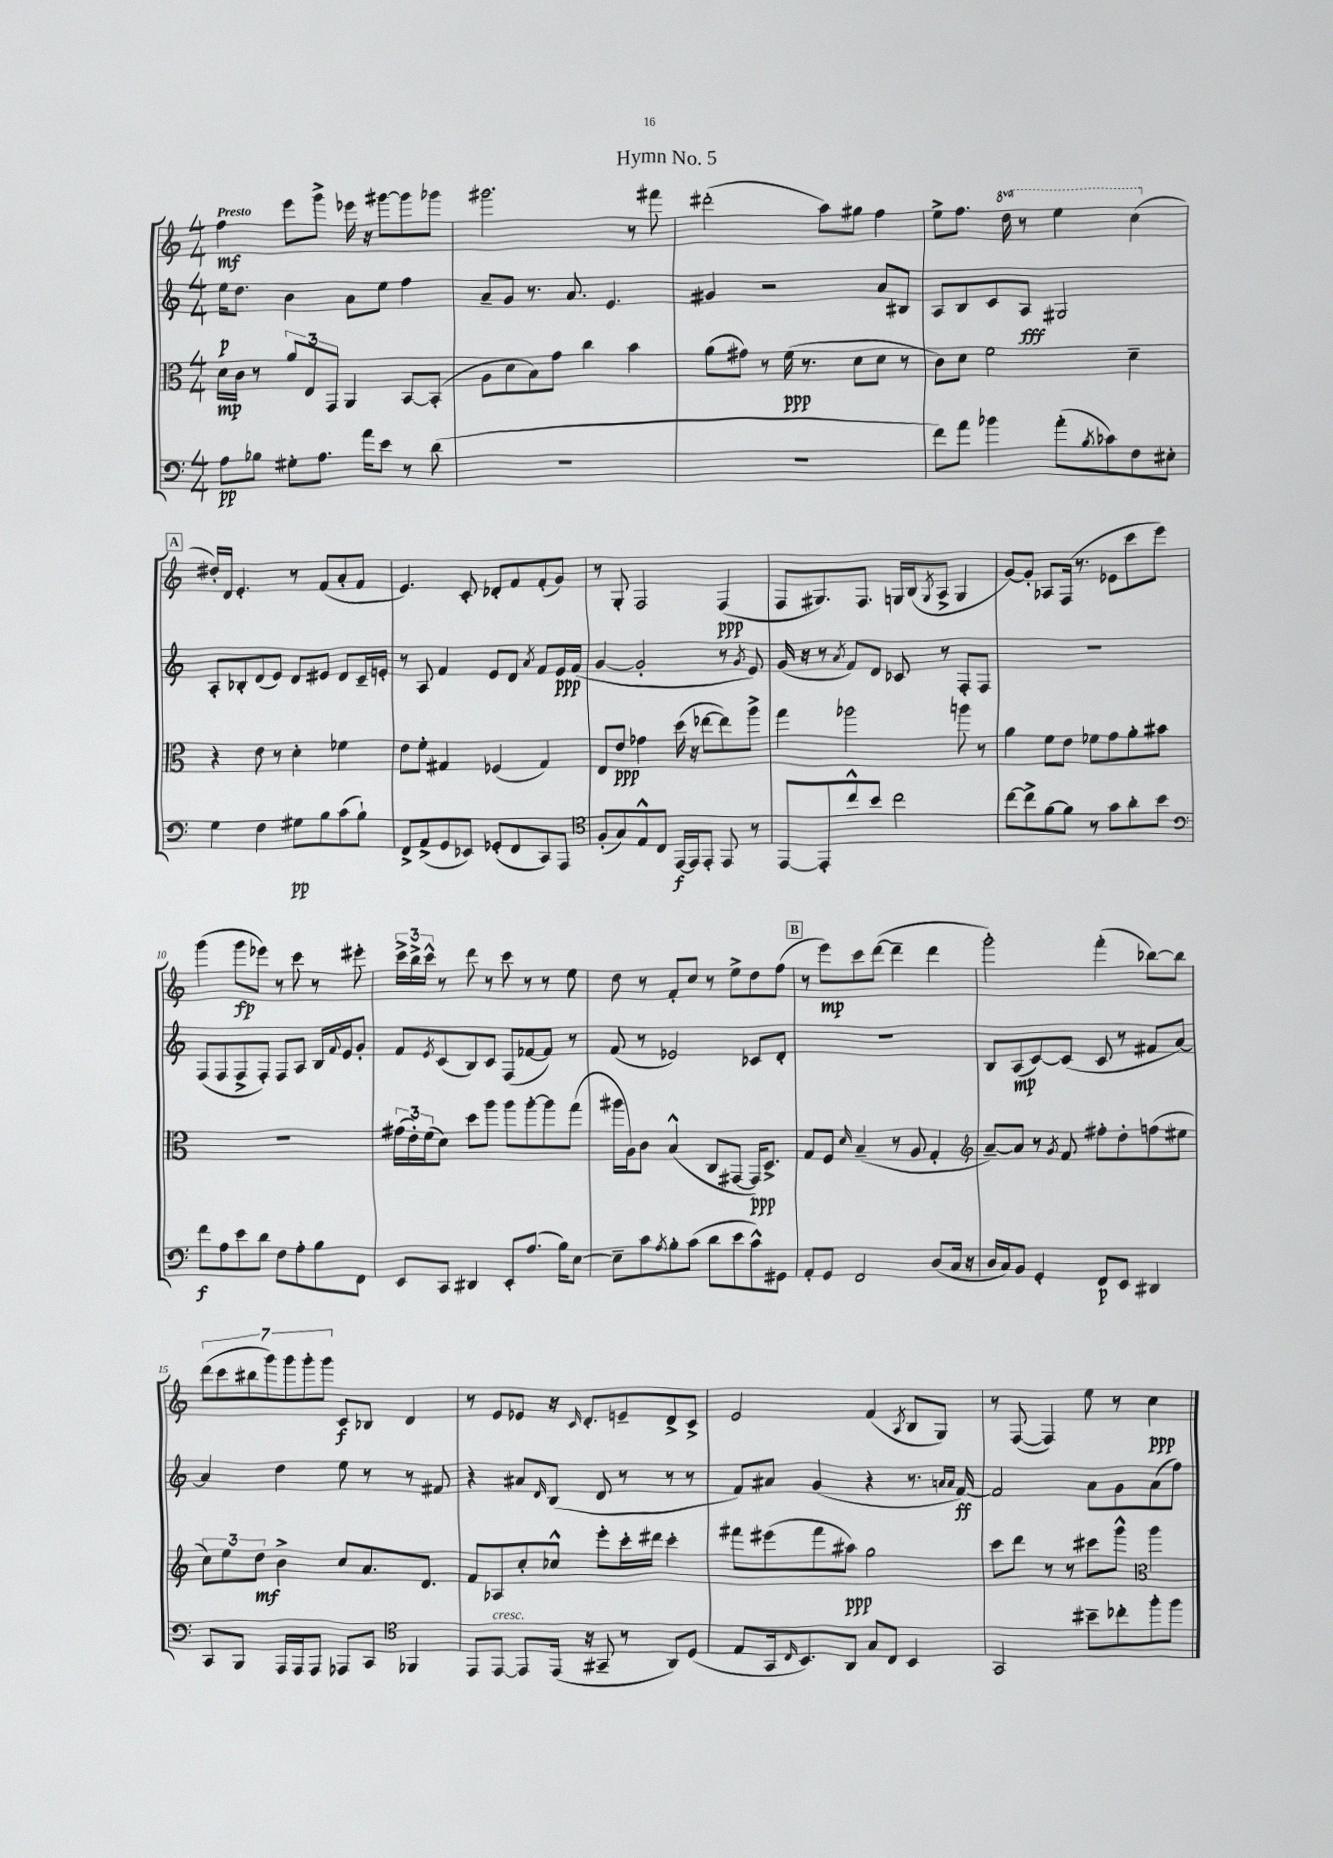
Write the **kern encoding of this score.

**kern	**kern	**kern	**kern
*staff4	*staff3	*staff2	*staff1
*clefF4	*clefC3	*clefG2	*clefG2
*k[]	*k[]	*k[]	*k[]
*M4/4	*M4/4	*M4/4	*M4/4
8A	16d	16ee	4ff
.	16c	8.dd	.
8B-	8r	.	.
8G#'	12a	4b	8eee
.	12E	.	.
8.A	.	.	8ggg^
.	12GG	.	.
.	4AA	8a	16eee-
16a	.	.	16r
8e	.	8ee	[8ggg#
8r	[8BB	4ff	8ggg#]
(8d	(8BB']	.	8ggg-
=	=	=	=
1r	8A	8a~	2.ggg#
.	8d	8g	.
.	8B)	8.r	.
.	8g	.	.
.	.	8.a	.
.	4cc	.	.
.	.	4.e	.
.	4b	.	8r
.	.	.	8fff#
=	=	=	=
1r	(8a	4g#	(2ddd#'
.	8g#)	.	.
.	8r	2r	.
.	(16f	.	.
.	8.r	.	.
.	.	.	8aa)
.	8d	.	8gg#
.	8d	8a	4ff
.	8r	8B#	.
=	=	=	=
8f)	8c)	8A	8ee^
8a	8d	8B	8.ff
4b-	2f	8c	.
.	.	.	16ddd
.	.	8A	8r
(8a'	.	2G#	4eee
8qB	.	.	.
8c-)	.	.	.
8F	4d~	.	(4ccc
8E#'	.	.	.
=	=	=	=
4G	4r	8A'	16dd#')
.	.	.	16d
.	.	8B-'	4.e'
4F	8e	(8d	.
.	8r	8e)	.
8G#	4d'	8d	8r
8B	.	8e#	(8f
(8c	4f-	8d	8a'
8B`)	.	16c~	8f
.	.	16e'	.
=	=	=	=
8FF^	8e	8r	4.e)
(8AA^	8f'	8A	.
8GG	4G#	4f	.
8EE-)	.	.	8c'
(8GG-'	(4F-	8e	8d-'
8FF	.	8d	8f
.	.	8qa	.
8CC)	4G#)	8f	(8f'
8AAA	.	16e	8g)
.	.	(16f	.
=	=	=	=
*clefC4	*	*	*
(8F'	8E	[4g	8r
8G)	8e	.	8G'
8E^^	4g-	2g']	2F
8C	.	.	.
[16EE	(16dd	.	.
16EE]	16r	.	.
8EE'	[8ee-	.	.
8EE	8ee-])	8r	(4F
.	.	8qg	.
8r	8aa^	8e)	.
=	=	=	=
[8EE	4gg	(16g	8F
.	.	16r	.
8EE']	.	8r	8.G#)
.	.	8qa	.
8cc^^	2aa-	8f)	.
.	.	.	8.F
8b	.	8d	.
2cc	.	8c-	16G
.	.	.	(16B
.	.	.	8qG
.	.	8r	8A^
.	8aa	8F'	4G
.	8r	8F	.
=	=	=	=
[8cc	4a	1r	[8g)
8cc^]	.	.	8g']
[8f	8f	.	8A-
8f]	8e	.	(16F
.	.	.	8.r
8r	8f-	.	.
8g	8g	.	8e-
8a'	8a'	.	8ccc
8b	8b#	.	8eee)
=	=	=	=
*clefF4	*	*	*
8f	1r	(8F	(4ggg
8A	.	8F	.
8e	.	8F^	8ggg
8d	.	8F')	8eee-)
8F	.	8F	8r
8A'	.	8A	8ccc
8B	.	16B	8r
.	.	8qqf	.
.	.	16e	.
8FF	.	8g'	8eee#'
=	=	=	=
8EE	(24g#	8f	24ccc^
.	24e')	.	24bb^
.	(24f	.	24ccc^^
.	.	8qe	.
8CC	8d)	(8c	8r
4DD#	8dd	8B)	8ddd
.	8aa	8c	8r
8EE'	8aa	(8F	8ccc
(8.A	[8aa'	[8f-	8r
.	8aa]	8f-])	8r
16B)	.	.	.
[8E	(8gg	8r	8ee
=	=	=	=
8E~]	16aa#	(8f	8dd
.	16A)	.	.
8c	8c	8r	8r
8qA	.	.	.
8B'	(4B^^	2e-)	8f'
(8c	.	.	8cc
8d	8C	.	8r
8e	[8GG#	.	8ee^
8c^^)	16GG#])	8c-	8dd
.	8.D^	.	.
8GG#	.	8d'	(8ff
=	=	=	=
8AA'	8G	1r	8r
8GG	8F	.	8eee)
.	16qqd	.	.
2FF	(4B~	.	8ccc
.	.	.	([8ddd
.	8r	.	4ddd~]
.	8A	.	.
(8D	4G'	.	4ddd
16C	.	.	.
16r	.	.	.
=	=	=	=
*	*clefG2	*	*
16D	[8a~)	8B	2ggg')
16C)	.	.	.
8BB	8a]	(8A	.
4GG'	8r	[8c)	.
.	8qg	.	.
.	8f	(8c]	.
8FF	8ff#'	8c	(4fff'
8EE	8dd'	8r	.
4DD#	(8ff	8f#	[8bb-)
.	8ee#	[8a)	8bb-]
=	=	=	=
8CC	12cc)	4a]	(14ddd
.	.	.	14ccc
.	12ee	.	.
8BBB	.	.	.
.	.	.	14bb#
.	12dd	.	.
.	.	.	14ggg)
16AAA	4b^	4dd	.
.	.	.	14ggg
16AAA	.	.	.
.	.	.	14ggg'
8AAA	.	.	.
.	.	.	14ggg
8AAA-	8cc	8ee	8c
8CC	8.a	8r	8B-
*clefC4	*	*	*
4FF-	.	8r	4d
.	8.d	.	.
.	.	8f#	.
=	=	=	=
8EE	8f	4r	8r
[8EE	8A-	.	8e
8EE]	8cc'	8a#	8e-
.	.	16qqd	.
(16EE	8cc-^^	(8B	16r
.	.	.	16qqc
16r	.	.	8.d'
8GG#~	8eee'	8d	.
8r	16ccc'	8r	8e~
.	16ddd#	.	.
8AA)	4ccc'	8r	8d^
(8D	.	8r	8c^
=	=	=	=
8E	8fff#	8f)	2e
16GG	(8eee#	8a#	.
16qqC	.	.	.
8.BB)	.	.	.
.	8fff#	(4g	.
8AA	8aa#)	.	.
8G	2gg	4r	(4f
8C	.	.	.
.	.	.	8qA
4BB	.	8.r	8B
.	.	.	8G)
.	.	16qqa	.
.	.	16qqa	.
.	.	[16f)	.
=	=	=	=
2GG	8ccc	2f]	8r
.	8ddd	.	([8F
.	8r	.	4F])
.	8r	.	.
8b#~	8ccc#	8a	8ee
8cc-'	8ggg^^	8g	8r
*	*clefC3	*	*
8ff'	4aa	(8a	4cc
8ff	.	8ff)	.
==	==	==	==
*-	*-	*-	*-
